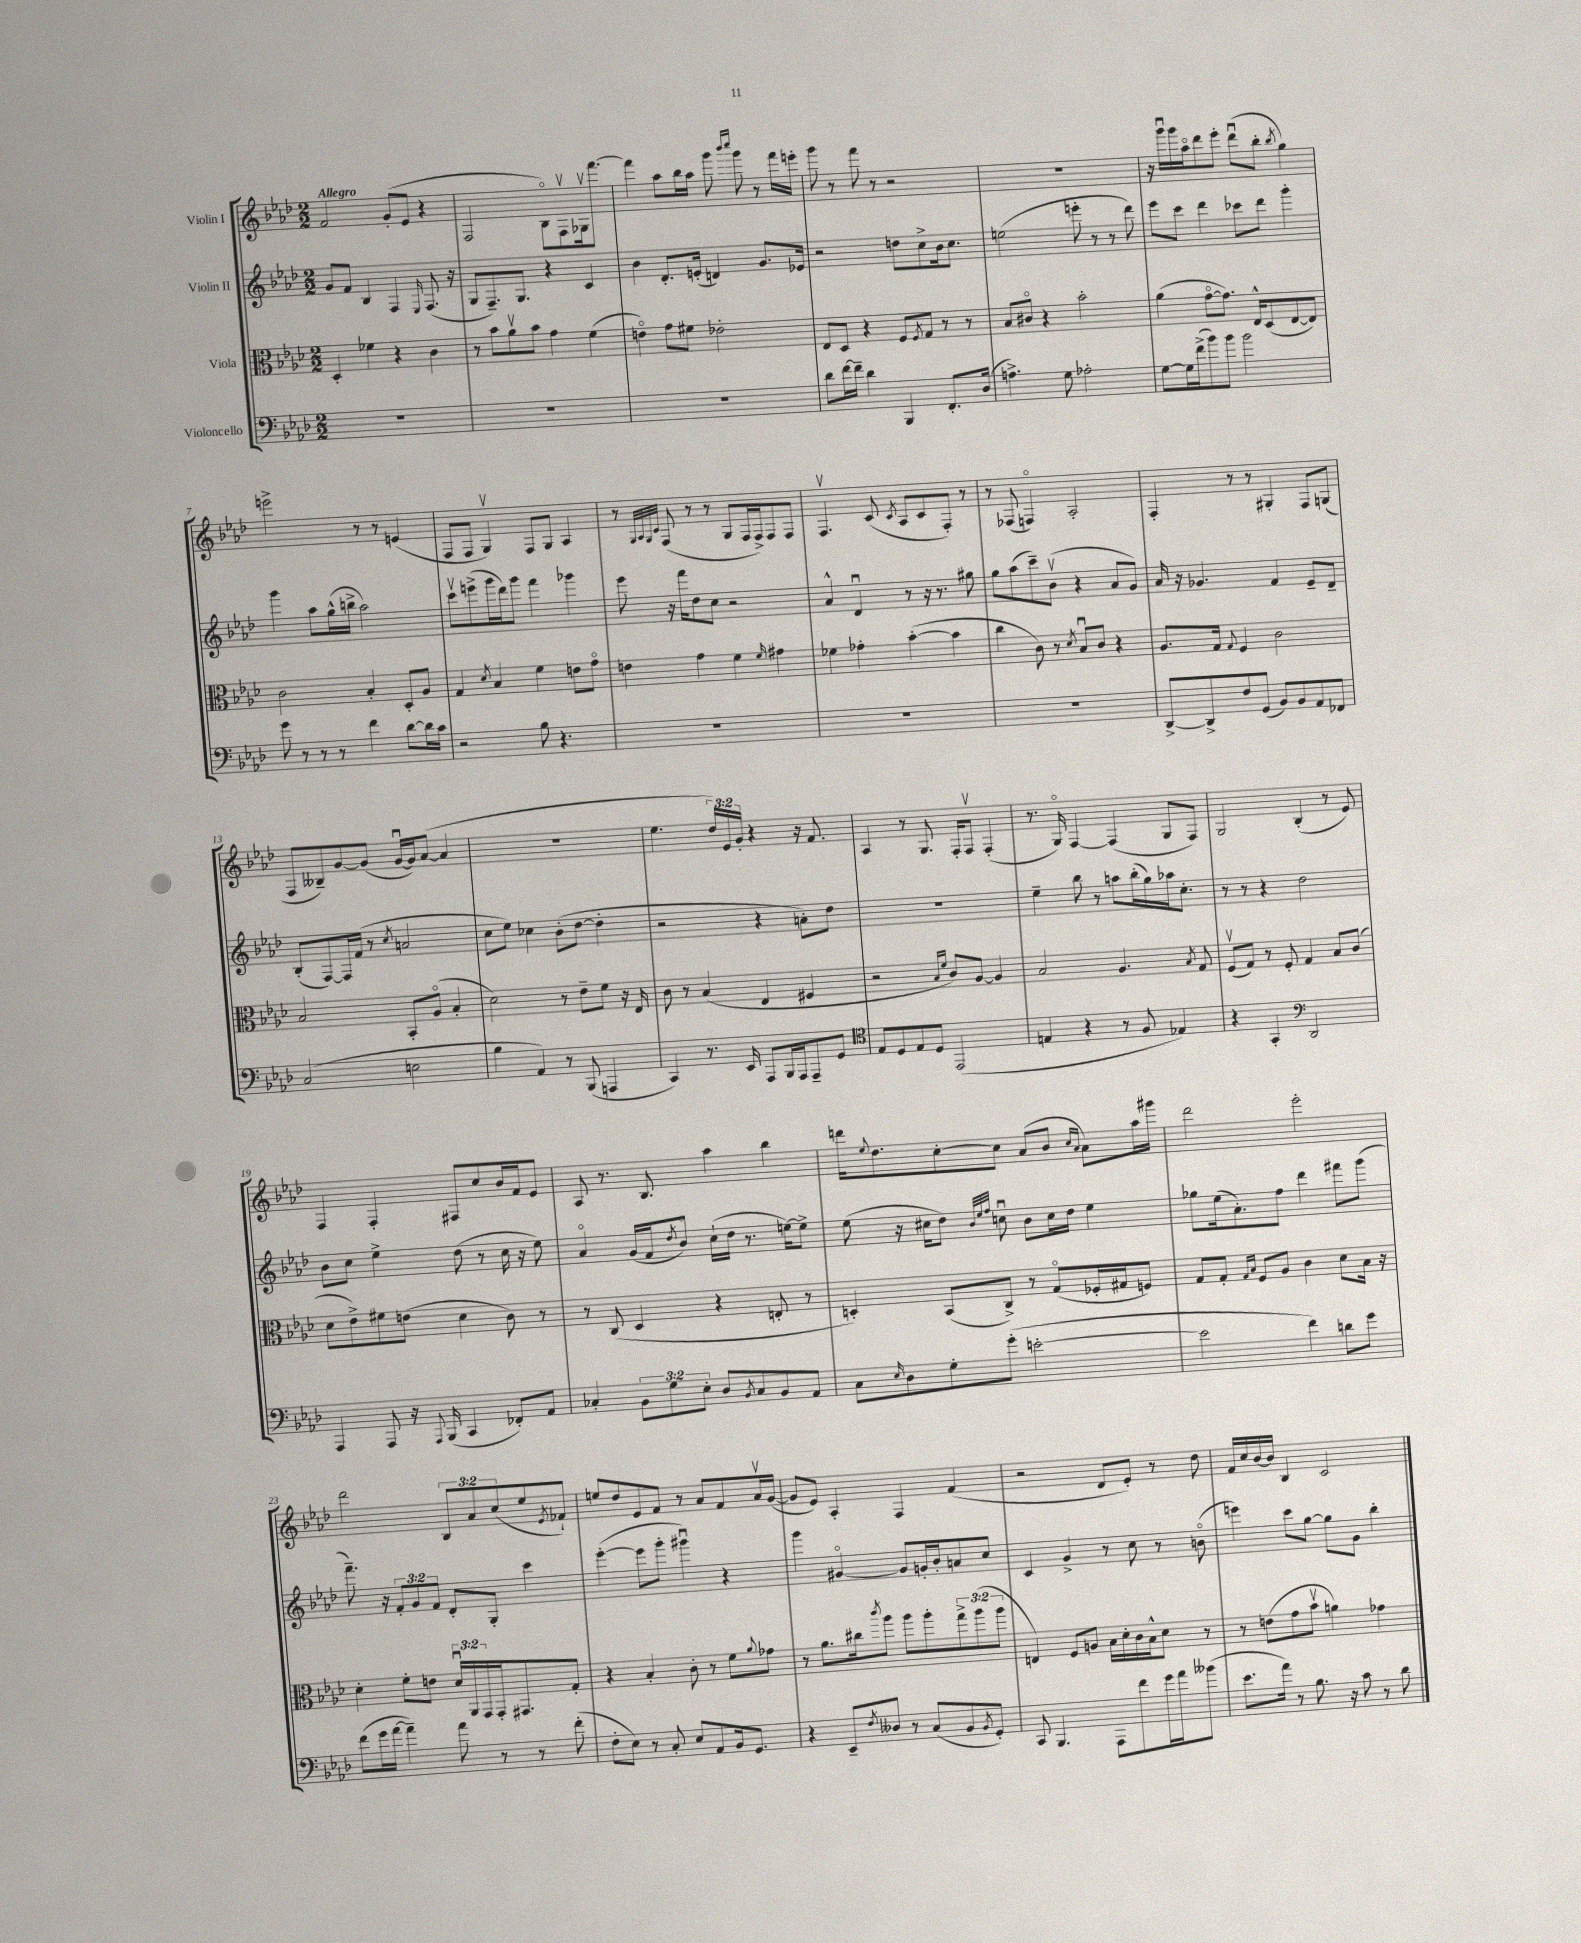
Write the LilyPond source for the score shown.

<<
\new StaffGroup <<
\new Staff = "s0" \with { instrumentName = "Violin I" } {
    \clef treble \key aes \major \numericTimeSignature \time 2/2 \override Staff.TupletNumber.text = #tuplet-number::calc-fraction-text \tempo "Allegro"
    f'2 g'8-.( ees'8 r4 |
    f2 bes8\flageolet) f8\upbow ges16\upbow f'''8.~ |
    f'''4 aes''8 bes''16 aes''16 g'''8 \grace { bes'''16 c''''16 } g'''8 r8 f'''16 e'''16-. |
    g'''8 r8 f'''8 r8 r2 |
    R1 |
    r16 g'''16\downbow g'''16 aes''16\flageolet des'''8 ees'''8-. des'''8\downbow( bes''8-. \acciaccatura { bes''8 } g''4) |
    e'''2-> r8 r8 e'4( |
    f8 f8 g4\upbow) f8 g8 aes4 |
    r8 \grace { g32 aes32 g32 c'32 } f8( r8 r8 g8 f16 f16->) f8 f8 |
    f4.\upbow c'8( \acciaccatura { c'8 } aes8 c'8 f8-.) r8 |
    r8 fes8( f4\flageolet) aes2-. |
    f4-. r8 r8 gis4-. f8 g8( |
    f8 beses8--) g'8~ g'8( g'16~\downbow g'16) aes'8~( aes'4 |
    R1 |
    ees''4. \tuplet 3/2 { des''16) ees'16 g'16-. } r4 r16 f'8. |
    aes4 r8 g8. f16-. f8\upbow f4-.( |
    r8. g16\flageolet) f4~ f4( g8 f8) |
    g2 bes4-.( r8 ees'8) |
    f4 f4-. fis8 c''8 bes'16 f'16 ees'8 |
    aes8 r8. bes8. aes''4 bes''4 |
    d'''16 \appoggiatura { ees''8 } des''8. c''8~-. c''8 aes'8( bes'8 \grace { c''16 aes'16 } aes'8) aes''16 gis'''16 |
    des'''2 ees'''2-. |
    des'''2 \tuplet 3/2 { bes8 aes'8 c''8( } ees''8 \acciaccatura { ees'8 } fes'8-!) |
    e''8 des''8 ees'8 f'8 r8 aes'8 f'8 aes'16\upbow g'16~( |
    g'8 ees'8) aes4-. f4 f'4( |
    r2 des'8 ees'8-.) r8 des''8 |
    f'16 c''16 bes'16~ bes'16 bes4 c'2 \bar "|." |
}
\new Staff = "s1" \with { instrumentName = "Violin II" } {
    \clef treble \key aes \major \numericTimeSignature \time 2/2 \override Staff.TupletNumber.text = #tuplet-number::calc-fraction-text
    g'8 f'8 bes4 f4 \grace { ees16 } f8.( r16 |
    g8 f8.--) g8. r4 c'4 |
    bes'4 des'8.-. e'16-.( d'4) g'8. ees'16 |
    r2 d''8 c''8-> bes'16 c''8. |
    e''2( e'''8-. r8 r8 des'''8) |
    ees'''8 c'''8 des'''4 ces'''8 des'''8 g'''4-. |
    g'''4 aes''8 g''16-^( b''16-> aes''2) |
    c'''8\upbow e'''8->( g'''16 des'''16) g'''8 f'''4 ges'''4 |
    ees'''8 r16 f'''16 des''8 c''8 r2 |
    aes'4-^ des'4\downbow r8 r16 r8. gis''8 |
    g''8 aes''8( c'''8--) bes'8\upbow( r4 aes'8 g'8) |
    aes'16 r16 ges'4. f'4 ees'8-- des'8-- |
    bes8-.( f8~) f16 f'16( r8 \acciaccatura { c''8 } a'2 |
    c''8 ees''8) ces''4 bes'8-.( des''8~ des''4-. |
    r2 r4 a'8-.) des''8 |
    R1 |
    ees''4-- bes''8 r8 a''8 bes''16-.( g''16) aes''16 c''8.-. |
    r8 r8 r4 des''2 |
    bes'8 c''8 ees''4-> des''8( r8 c''16 r16 ees''8) |
    aes'4\flageolet g'16( f'16 \acciaccatura { des''8 } bes'8\flageolet) c''16-!( des''16 r8. e''16~) e''8-> |
    ees''8( r16 cis''16 des''8) \grace { bes'32 ees''32 f''32 } c''8\downbow bes'8 c''16 des''16 ees''4 |
    ges''8 ees''16( aes'8.-.) f''8 des'''4 fis'''8 g'''8( |
    f'''8.--) r16 \tuplet 3/2 { f'8-. g'8 f'8 } des'8-. g8-. c'''4 |
    ees'''4~-.( ees'''8 g'''8-. gis'''4\downbow) r4 |
    g'''4 gis'4~\flageolet gis'8 g'16-. bes'16-. a'8 c''8 |
    c'4 g'4-> r8 c''8 r8 b'8\flageolet( |
    e'''4) c'''8 g''8~ g''8 g'8 bes''4-. \bar "|." |
}
\new Staff = "s2" \with { instrumentName = "Viola" } {
    \clef alto \key aes \major \numericTimeSignature \time 2/2 \override Staff.TupletNumber.text = #tuplet-number::calc-fraction-text
    des4-. fes'4 r4 c'4 |
    r8 bes'8 aes'8\upbow bes'8 g'4 f'4( |
    e'4\flageolet) g'8 fis'8 ees'2-. |
    ees8 des8 r4 f8 \acciaccatura { f8 } g8 r8 r8 |
    bes8 cis'8\flageolet r4 bes'2-. |
    aes'4( g'8~\flageolet g'8.) ees16-^ des8( ees8~ ees8) |
    c'2 bes4-. des8-. aes8 |
    g4 \acciaccatura { des'8 } bes4 f'4 e'8 g'8\flageolet |
    e'4 g'4 f'4 \grace { f'16 } gis'4 |
    fes'4 ges'4-. bes'4~-.( bes'4 |
    c''4 c'8) r8 \acciaccatura { des'8 } bes8\downbow c'8 r4 |
    aes8. g16 \appoggiatura { g8 } f4 c'2 |
    bes2 bes,8-. aes8\flageolet( bes4-. |
    des'2) r8 ees'8-- f'8 r16 ees16 |
    c'8 r8 bes4( ees4 fis4 |
    r2 \grace { bes16 f'16 } c'8) aes8~ aes4 |
    bes2 aes4. \acciaccatura { bes8 } g8 |
    f8\upbow( g8) r8 f8-. g4 bes8 c'8( |
    des'8 ees'8->) fis'8 e'8( des'4 c'8) r8 |
    r8 c8( des4 r4 e8-. r8 |
    d4-.) bes,8( c8->) r8 g8\flageolet( fes16-. gis16 f8) |
    g8 g8-. \grace { g16 bes16 } f8 aes8 c'4 des'8 bes16 r16 |
    des'4-. f'8-. e'8 \tuplet 3/2 { des'16\downbow aes,16 g,16 } g,16-. gis,8. g8-. |
    r4 bes4-. c'8-. r8 f'8 \appoggiatura { aes'8 } ges'8 |
    r8 aes'8. cis''16 \acciaccatura { c'''8 } aes''8 aes''8 aes''8-. \tuplet 3/2 { g''8-> aes''8( aes''8 } |
    e4) f8 a8 bes16 des'16-. c'16 bes16-^ des'8 r8 |
    r8 e'8( g'8 bes'8\upbow a'4) ges'4 \bar "|." |
}
\new Staff = "s3" \with { instrumentName = "Violoncello" } {
    \clef bass \key aes \major \numericTimeSignature \time 2/2 \override Staff.TupletNumber.text = #tuplet-number::calc-fraction-text
    R1 |
    R1 |
    R1 |
    des'8 f'16~ f'16-- des'4 bes,,4 f,8.-. des16( |
    a4.->) g8 aes2-. |
    g8~ g16 f'16->( bes'8) bes'8 bes'2 |
    g'8 r8 r8 r8 f'4 des'8~ des'16 c'16 |
    r2 bes8 r4. |
    R1 |
    R1 |
    R1 |
    des,8~-> des,8-> f8 g,8( bes,8) bes,8 aes,8 fes,8 |
    c2( e2 |
    bes4 aes,4) r8 bes,,8( a,,4 |
    c,4) r8. ees,16 aes,,8 bes,,16 aes,,16 aes,,8-- g,8 |
    \clef tenor ees8 des8 ees8 des8 ees,2( |
    e4 r4 r8 f8 ees4) |
    r4 g,4-. \clef bass des,2 |
    aes,,4 aes,,8 r16 \appoggiatura { aes,,8 } bes,,16( c,4 fes,8-.) aes,8 |
    ces4-. \tuplet 3/2 { bes,8 g8 ees8-. } des8 \acciaccatura { bes,8 } ces8 bes,8 aes,8 |
    c8 \grace { ees16 } des8 g8-. g'8-.( e'2~-. |
    e'2 f'4) d'8 g'8 |
    f'8( g'16 aes'16~ aes'4--) aes'8 r8 r8 f'8-.( |
    f8-. ees8) r8 c8-. ees8 aes,8 bes,16 g,8. |
    r4 ees,8-- \acciaccatura { f8 } deses8 r8 c8( bes,8 \acciaccatura { bes,8 } g,8-.) |
    c,8 bes,,4. aes,,8 f'8 g'16 aes'16 beses'8( |
    ees'8. aes'16) r8 bes8. r16 c'8 r8 des'8 \bar "|." |
}
>>
>>
